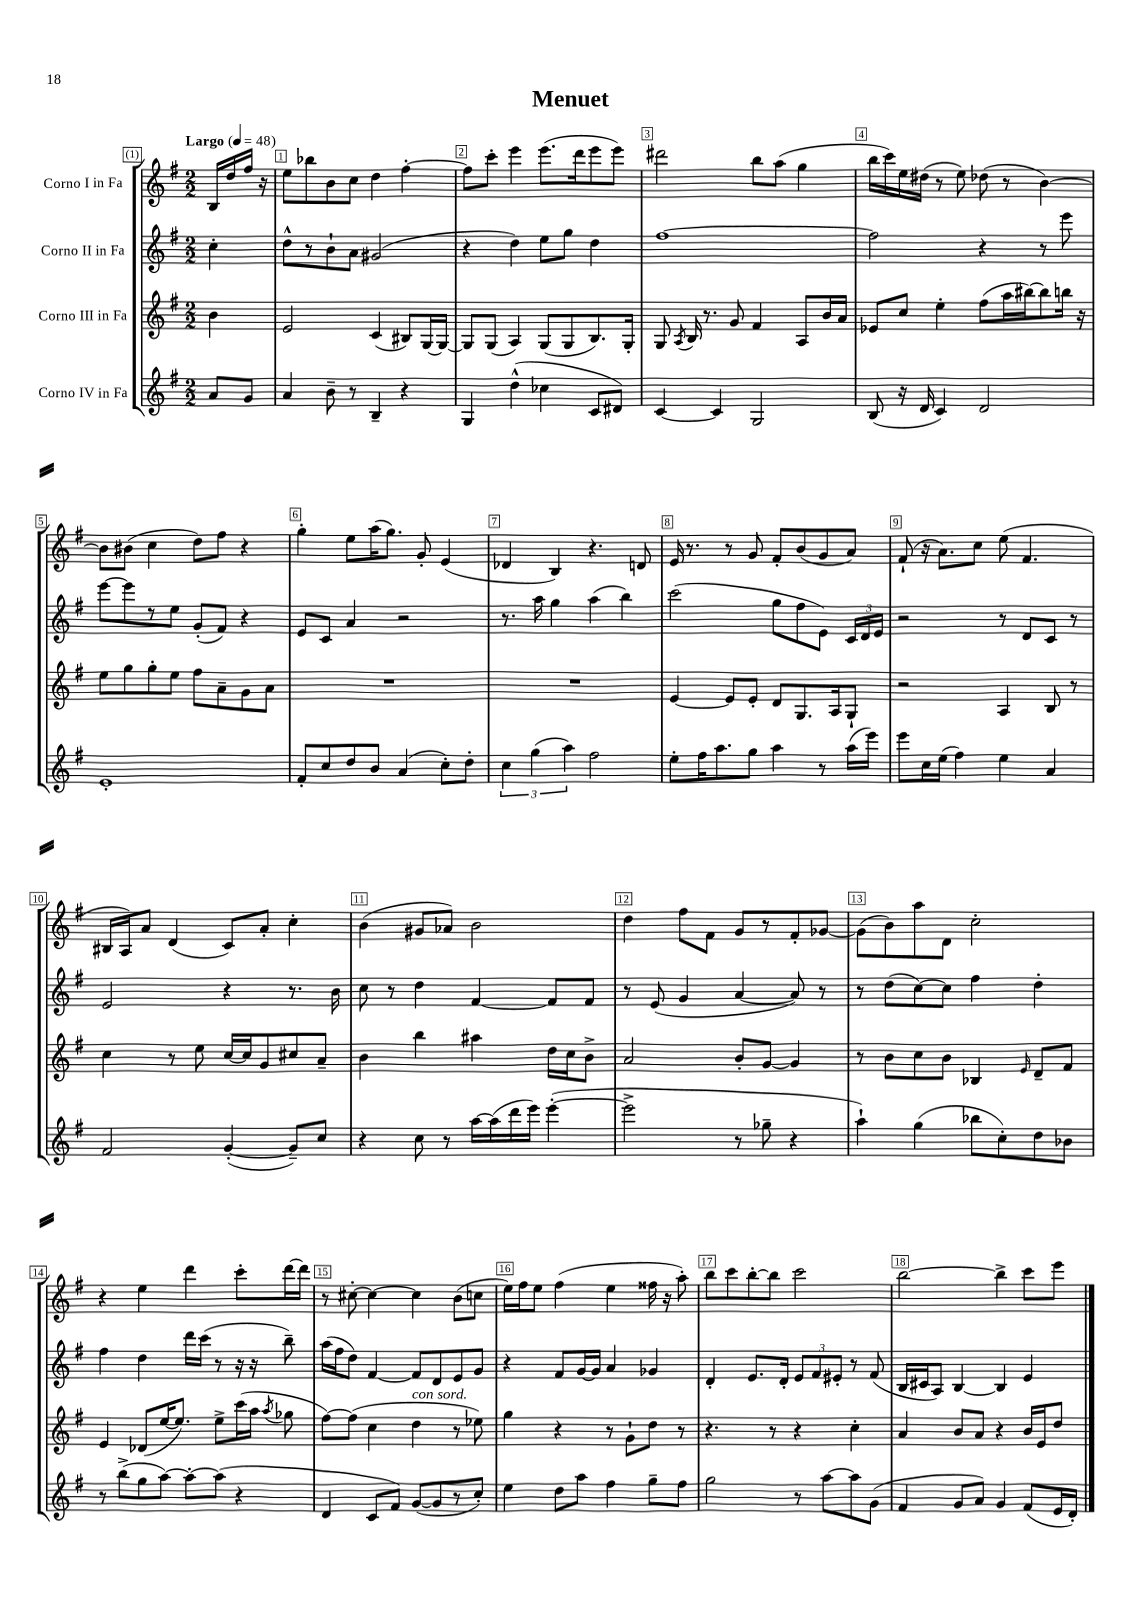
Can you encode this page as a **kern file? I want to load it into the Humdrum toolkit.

**kern	**kern	**kern	**kern
*part4	*part3	*part2	*part1
*staff4	*staff3	*staff2	*staff1
*I"Corno IV in Fa	*I"Corno III in Fa	*I"Corno II in Fa	*I"Corno I in Fa
*clefG2	*clefG2	*clefG2	*clefG2
*k[f#]	*k[f#]	*k[f#]	*k[f#]
*M2/2	*M2/2	*M2/2	*M2/2
*MM48	*MM48	*MM48	*MM48
=	=	=	=
!	!	!	!LO:TX:a:B:t=Largo
8a/L	4b\	4cc'\	16B/LL
.	.	.	16dd/
8g/J	.	.	16ff#/JJ
.	.	.	16r
=1	=1	=1	=1
4a/	2e/	8dd^^\L	8ee\L
.	.	8r	8bb-X\
8b~\	.	8b`\	8b\
8r	.	8a\J	8cc\J
4B~/	(4c/	(2g#X/	4dd\
4r	8B#X/L)	.	[4ff#'\
.	[16G/L	.	.
.	16G/JJ_	.	.
=2	=2	=2	=2
4G/	8G/L]	4r	8ff#\L]
.	(8G/J	.	8ccc'\J
(4dd^^\	4A/)	4dd\)	4eee\
4cc-X\	(8G/L	8ee\L	(8.eee\L
.	8G/	8gg\J	.
.	.	.	16ddd\k
8c/L	8.B/)	4dd\	8eee\
8d#X/J)	.	.	8eee\J)
.	16G'/Jk	.	.
=3	=3	=3	=3
[4c/	8G/	[1ff#	2ddd#X\
.	8qA/	.	.
.	16B/	.	.
.	8.r	.	.
4c/]	.	.	.
.	8g/	.	.
2G/	4f#/	.	8bb\L
.	.	.	(8aa\J
.	8A/L	.	4gg\
.	16b/L	.	.
.	16a/JJ	.	.
=4	=4	=4	=4
(8B/	8e-X/L	2ff#\]	16bb\LL
.	.	.	16ccc\)
16r	8cc/J	.	16ee\
16d/	.	.	(16dd#X\JJ
4c/)	4ee'\	.	8r
.	.	.	8ee\)
2d/	(8ff#\L	4r	(8dd-X\
.	16aa\L	.	8r
.	[16bb#X\J)	.	.
.	8bb#\]	8r	[4b\)
.	16bbn\Jk	8eee\	.
.	16r	.	.
!!LO:LB:g=z
=5	=5	=5	=5
1e'	8ee\L	[8eee\L	8b\L]
.	8gg\	8eee\]	(8b#X\J
.	8gg'\	8r	4cc\
.	8ee\J	8ee\J	.
.	8ff#\L	(8g'/L	8dd\L)
.	8a~\	8f#/J)	8ff#\J
.	8g\	4r	4r
.	8a\J	.	.
=6	=6	=6	=6
8f#'/L	1r	8e/L	4gg'\
8cc/	.	8c/J	.
8dd/	.	4a/	8ee\L
8b/J	.	.	(16aa\K
.	.	.	8.gg\J)
(4a/	.	2r	.
.	.	.	8g'/
8cc'\L)	.	.	(4e/
8dd'\J	.	.	.
=7	=7	=7	=7
6cc\	1r	8.r	4d-X/
(6gg\	.	.	.
.	.	16aa\	.
.	.	4gg\	4B/)
6aa\)	.	.	.
2ff#\	.	(4aa\	4.r
.	.	4bb\)	.
.	.	.	8dn/
=8	=8	=8	=8
8ee'\L	[4e/	(2ccc\	16e/
.	.	.	8.r
16ff#\K	.	.	.
8.aa\	.	.	.
.	8e/L]	.	8r
8gg\J	8e'/J	.	8g/
4aa\	8d/L	8gg\L	8f#'/L
.	8.G/	8ff#\	(8b/
8r	.	8e\J)	8g/
.	16A/k	.	.
(16aa\LL	8G`/J	24c/LL	8a/J)
.	.	24d/	.
16eee\JJ)	.	.	.
.	.	24e/JJ	.
=9	=9	=9	=9
8eee\L	2r	2r	(8f#`/
16cc\L	.	.	16r
(16ee\JJ	.	.	8.a\L)
4ff#\)	.	.	.
.	.	.	8cc\J
4ee\	4A/	8r	(8ee\
.	.	8d/L	4.f#/
4a/	8B/	8c/J	.
.	8r	8r	.
!!LO:LB:g=z
=10	=10	=10	=10
2f#/	4cc\	2e/	16B#X/LL
.	.	.	16A/J)
.	.	.	8a/J
.	8r	.	(4d/
.	8ee\	.	.
([4g'/	[16cc/LL	4r	8c/L)
.	16cc/J]	.	.
.	8g/	.	8a'/J
8g~/L])	8cc#X/	8.r	4cc'\
8cc/J	8a~/J	.	.
.	.	16b\	.
=11	=11	=11	=11
4r	4b\	8cc\	(4b\
.	.	8r	.
8cc\	4bb\	4dd\	8g#X/L
8r	.	.	8a-X/J)
[16aa\LL	4aa#X\	[4f#/	2b\
(16aa\]	.	.	.
16ddd\	.	.	.
16eee\JJ)	.	.	.
([4eee'\	16dd\LL	8f#/L]	.
.	16cc\J	.	.
.	8b^\J	8f#/J	.
=12	=12	=12	=12
2eee^\]	2a/	8r	4dd\
.	.	(8e/	.
.	.	4g/	8ff#\L
.	.	.	8f#\J
8r	8b'/L	[4a/	8g/L
8gg-X~\	[8g/J	.	8r
4r	4g/]	8a/])	8f#'/
.	.	8r	[8g-X/J
=13	=13	=13	=13
4aa`\)	8r	8r	(8g-\L]
.	8b\L	(8dd\L	8b\)
(4gg\	8cc\	[8cc\)	8aa\
.	8b\J	8cc\J]	8d\J
8bb-X\L	4B-X/	4ff#\	2cc'\
8cc'\)	.	.	.
.	16qqe/	.	.
8dd\	8d~/L	4dd'\	.
8b-X\J	8f#/J	.	.
!!LO:LB:g=z
=14	=14	=14	=14
8r	4e/	4ff#\	4r
(8bb^\L	.	.	.
8gg\	(8d-X/L	4dd\	4ee\
[8aa\J)	[16ee/K	.	.
.	8.ee/J])	.	.
8aa'\L_	.	16ddd\LL	4ddd\
.	.	(16ccc\JJ	.
(8aa\J]	8ee^\L	8r	.
4r	(16ccc\L	16r	8ccc'\L
.	16aa\JJ	16r	.
.	8qaa/	.	.
.	8gg-X\	8bb~\)	[16ddd\L
.	.	.	16ddd\JJ]
=15	=15	=15	=15
4d/	[8ff#\L)	(16aa\LL	8r
.	.	16ff#\J	.
.	(8ff#\J]	8dd\J)	[8cc#X'\
8c/L	4cc\	[4f#/	4cc#\_
8f#/J)	.	.	.
!	!LO:TX:a:i:t=con sord.	!	!
([8g/L	4dd\	8f#/L]	4cc#\]
8g/]	.	8d/	.
8r	8r	8e/	(8b\L
8cc'/J)	8ee-X\)	8g/J	8ccn\J
=16	=16	=16	=16
4ee\	4gg\	4r	16ee\LL)
.	.	.	16ff#\J
.	.	.	8ee\J
8dd\L	4r	8f#/L	(4ff#\
8aa\J	.	[16g/L	.
.	.	16g/JJ]	.
4ff#\	8r	4a/	4ee\
.	8g`\L	.	.
8gg~\L	8dd\J	4g-X/	16ff##X\
.	.	.	16r
8ff#\J	8r	.	8aa'\)
=17	=17	=17	=17
2gg\	4.r	4d'/	8bb\L
.	.	.	8ccc\
.	.	8.e/L	[8bb'\
.	8r	.	8bb\J]
.	.	16d'/Jk	.
8r	4r	12e/L	2ccc\
.	.	12f#/	.
[8aa\L	.	.	.
.	.	12e#X'/J	.
8aa\]	4cc'\	8r	.
(8g\J	.	(8f#/	.
=18	=18	=18	=18
4f#/	4a/	16B/LL	[2bb\
.	.	16c#X/J	.
.	.	8A/J)	.
8g/L	8b/L	[4B/	.
8a/J)	8a/J	.	.
4g/	4r	4B/]	4bb^\]
(8f#/L	16b/LL	4e/	8ccc\L
.	16e/J	.	.
16e/L	8dd/J	.	8eee\J
16d'/JJ)	.	.	.
==	==	==	==
*-	*-	*-	*-
